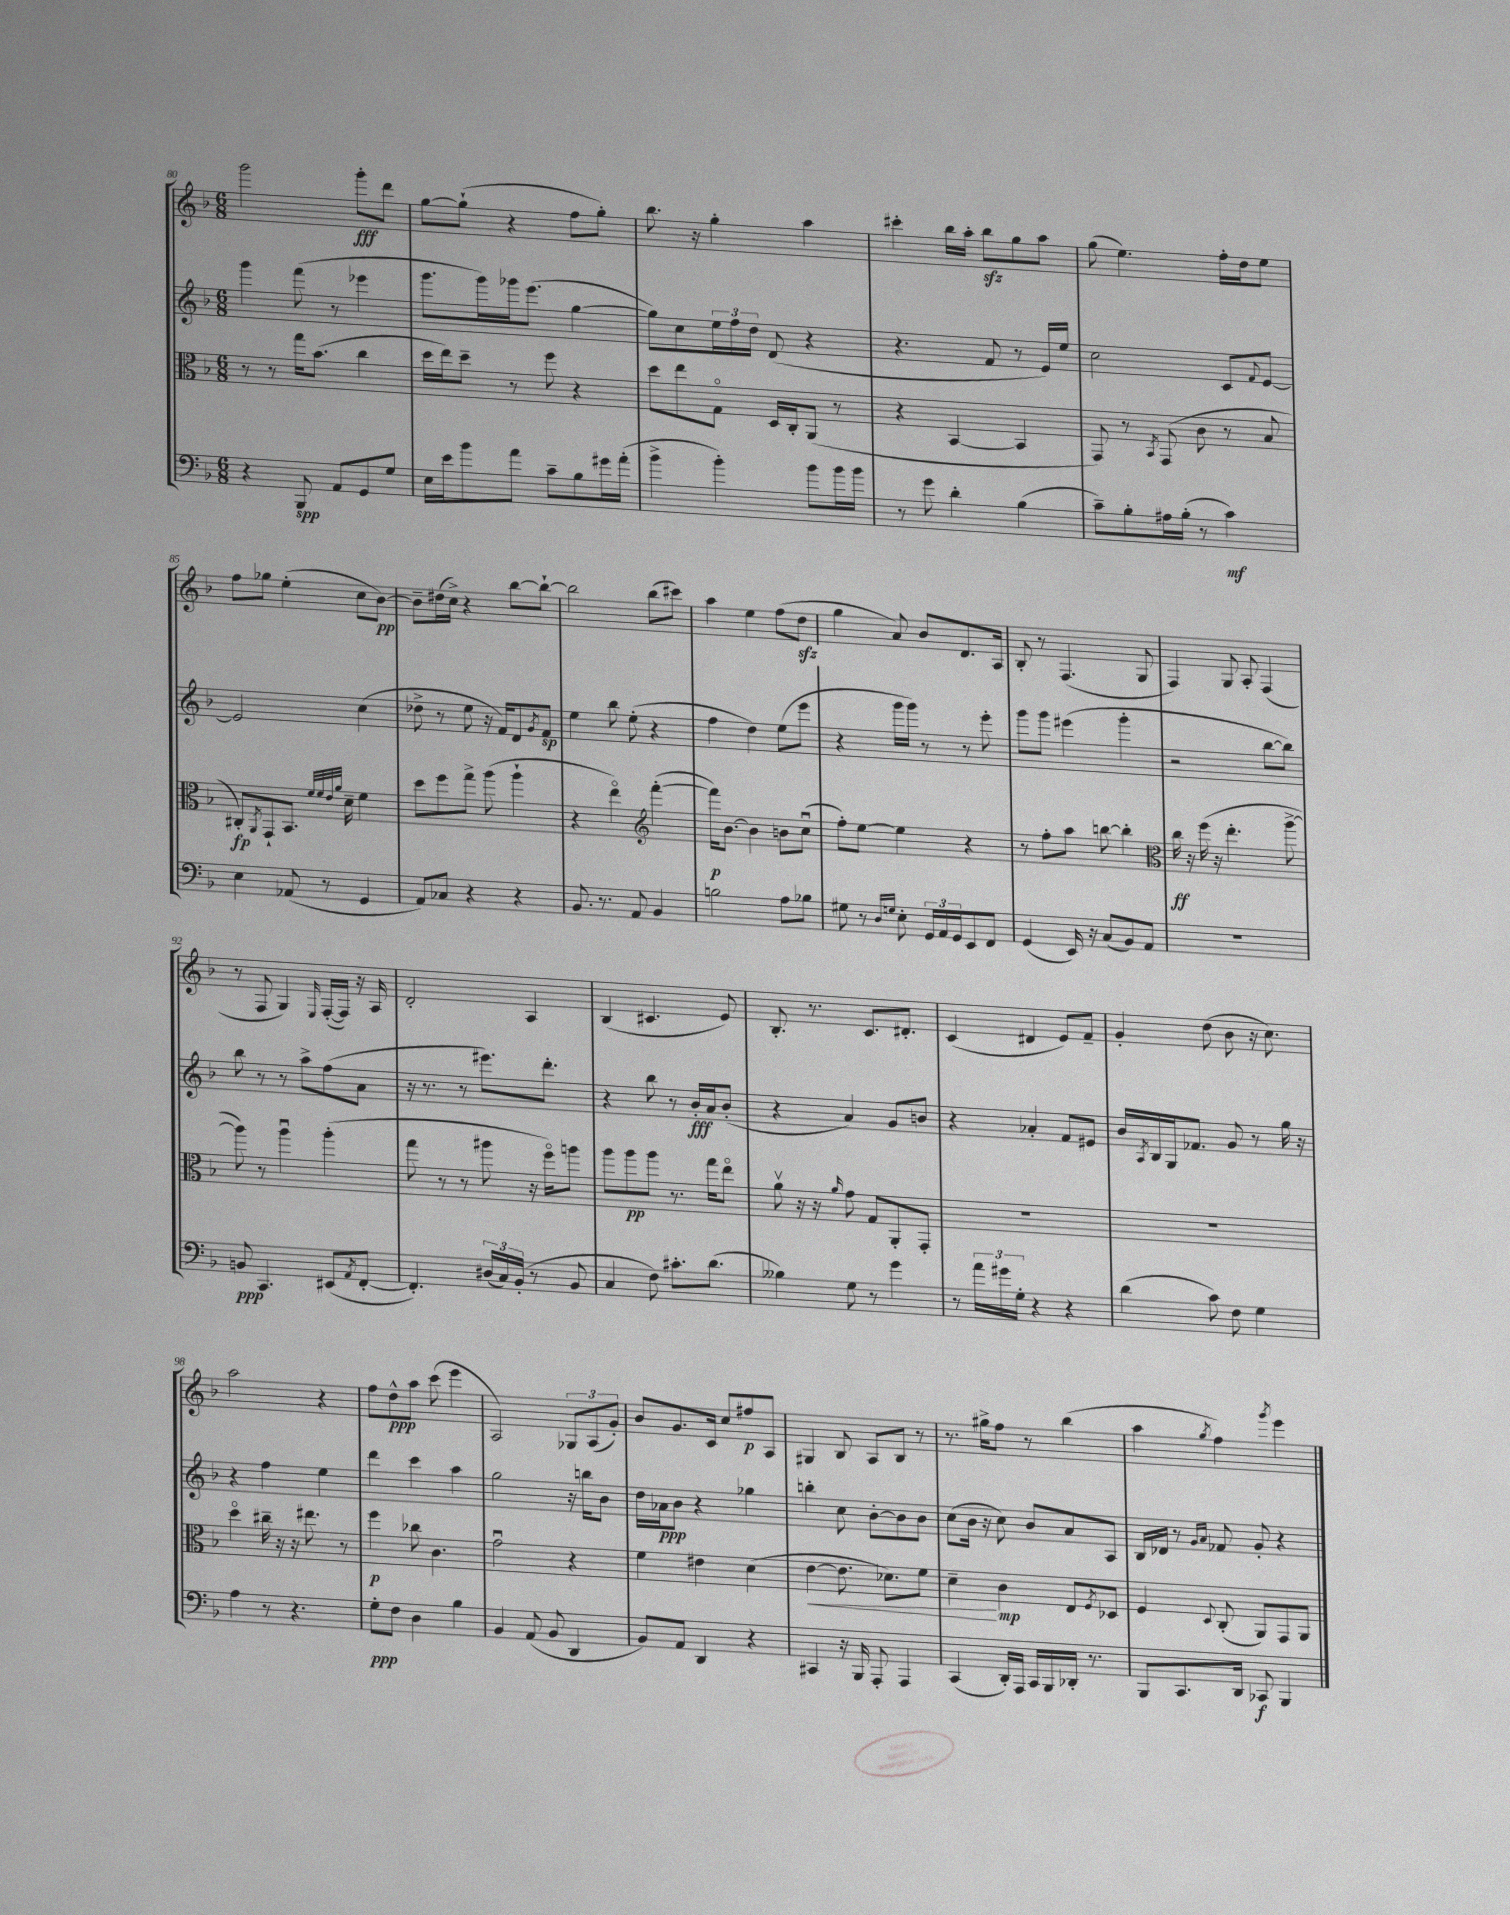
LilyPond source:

<<
\new StaffGroup <<
\new Staff = "s0" {
    \clef treble \key f \major \numericTimeSignature \time 6/8
    g'''2 g'''8-.\fff d'''8 |
    g''8~ g''8-!( r4 f''8 g''8-.) |
    bes''8. r16 g''4-. a''4 |
    cis'''4-. bes''16 a''16-. bes''8\sfz g''8 a''8 |
    g''8( e''4.) f''16-. d''16 e''8 |
    f''8 ges''8 e''4-.( c''8 bes'8~\pp) |
    bes'8-- dis''16( c''16->) r4 bes''8~ bes''8~-! |
    bes''2 bes''8( cis'''8) |
    a''4 e''4 f''8( d''8\sfz |
    g''4 a'8) bes'8 d'8. a16 |
    bes8-. r8 f4.( g8 |
    f4) g8 a8-. f4( |
    r8 f8 g4) \grace { e16 } f16~-.( f16) r16 a16 |
    d'2-. a4 |
    bes4( cis'4. e'8) |
    bes8.-. r8. c'8. dis'8.-. |
    c'4( dis'4 e'8) f'8-- |
    g'4-. d''8( bes'8 r16 c''8.) |
    a''2 r4 |
    f''8 d''8-^\ppp a''8 c'''8( e'''4 |
    a2) \tuplet 3/2 { ges8 a8( g'8-.) } |
    bes'8 g'8. c'16 c''8 fis''8\p a8 |
    gis4 bes8 a8 bes8 r8 |
    r8. gis''16-> f''8 r8 bes''4( |
    a''4 \acciaccatura { g''8 } f''4) \acciaccatura { g'''8 } e'''4 \bar "|." |
}
\new Staff = "s1" {
    \clef treble \key f \major \numericTimeSignature \time 6/8
    g'''4 f'''8( r8 ees'''4 |
    g'''8. g'''16) ges'''16 e'''8.( g''4~ |
    g''8) c''8 \tuplet 3/2 { e''16 f''16 d''16 } d'8( r4 |
    r4. f'8 r8 e'16) e''16 |
    c''2 c'8 \appoggiatura { f'8 } e'8~ |
    e'2 c''4( |
    des''8-> r8 e''8 r16 f'16) d'8 \acciaccatura { g'8 } f'8\sp |
    e''4 bes''8 e''8-.( r4 |
    f''4 d''4) e''8( e'''8 |
    r4 g'''16 g'''16) r8 r8 e'''8-. |
    g'''8 g'''8 eis'''4( g'''4-. |
    r2 bes''8~ bes''8) |
    bes''8 r8 r8 a''8-> f''8( a'8 |
    r16 r8. r8 eis'''8.) d'''8.-. |
    r4 bes''8 r8 bes'16-.\fff a'16 bes'8-.( |
    r4 a'4) g'8 b'8 |
    r4 aes'4-. f'8 eis'8 |
    bes'16 \acciaccatura { a8 } bes16 g16 fes'8. g'8 r8 g''16 r16 |
    r4 f''4 e''4 |
    d'''4 c'''4 a''4 |
    g''2 r16 b''16 bes'8 |
    d''16 aes'16\ppp bes'8 r4 ges''4 |
    b''4-. c''8 bes'8~-. bes'8 bes'8 |
    c''8( bes'16 r16 c''8) bes'8 a'8 a8 |
    bes16 des'16 r8 \grace { g'16 a'16 } fes'8 g'8-. r4 \bar "|." |
}
\new Staff = "s2" {
    \clef alto \key f \major \numericTimeSignature \time 6/8
    r8 r8 g''16 bes'8.( c''4 |
    d''16 e''16) d''8-- r8 f''8 r4 |
    d''8 e''8 g8\flageolet d16 c16-. a,8( r8 |
    r4 bes,4~ bes,4 |
    g,8) r8 \acciaccatura { bes,8 } g,8( c'8 r8 bes8 |
    cis8-.\fp) \acciaccatura { a,8 } g,8-! bes,8. \grace { f'32 f'32 e'32 a'32 } d'16-- f'4 |
    d''8 f''8 g''8-> a''8( a''4-! |
    r4 e''4\flageolet) \clef treble f'''4~-.( |
    f'''16\p) bes'8.~ bes'4 b'8 c''8\downbow( |
    f''8-.) e''8~ e''4 r4 |
    r8 f''8-. a''8 b''8~ b''4-. |
    \clef alto c''16\ff r16 f''16( r16 e''4.-. a''8~-> |
    a''8) r8 a''4\downbow a''4-.( |
    g''8 r8 r8 ais''8 r16 f''16\flageolet) a''8 |
    a''8 a''8\pp a''8 r8. g''16 e''8\flageolet |
    a'8\upbow r16 r16 \grace { a'16 } g'8 g8 a,8-. g,8-. |
    R2. |
    R2. |
    d''4\flageolet cis''16-- r16 r16 eis''8. r8 |
    f''4\p ces''8 c'4. |
    g'2\downbow r4 |
    f'4 eis'4 d'4( |
    e'4~\< e'8. des'8.) f'8 |
    d'4--\! c'4\mp e8 \acciaccatura { f8 } des8 |
    f4 \appoggiatura { d8 } c8-.( a,8) g,8 a,8 \bar "|." |
}
\new Staff = "s3" {
    \clef bass \key f \major \numericTimeSignature \time 6/8
    r4 bes,,8\spp a,8 g,8 g8 |
    e16 e'16 bes'8 a'8 c'8-- bes8 gis'16 a'16-.( |
    bes'4-> bes'4-.) bes'8 bes'16 bes'16 |
    r8 g'8 d'4-. bes4( |
    c'8--) bes8-. ais16 bes16-.( r8 c'4\mf) |
    e4 aes,8( r8 g,4 |
    a,8) ces8 r4 r4 |
    bes,8. r8. a,8 bes,4 |
    b2 a8 bes8 |
    gis8 r8 \grace { d16 g16 } e8-. \tuplet 3/2 { g,16 a,16 g,16 } e,8 f,8 |
    g,4( e,16) r16 c8( bes,8) a,8 |
    R2. |
    b,8\ppp c,4. eis,8( \acciaccatura { a,8 } f,8~-. |
    f,4.-.) \tuplet 3/2 { dis16( c16) bes,16-.( } r8 bes,8 |
    c4 f8) cis'8.-. d'8.( |
    beses4) g8 r8 g'4 |
    r8 \tuplet 3/2 { a'16 gis'16 g16-. } r4 r4 |
    d'4( c'8) f8 g4 |
    a4 r8 r4. |
    g8-.\ppp f8 d4 bes4 |
    bes,4 a,8( bes,8 d,4 |
    bes,8) a,8 d,4 r4 |
    cis,4 r16 bes,,16 a,,8-. a,,4 |
    c,4( d,16-.) a,,16 c,16 bes,,16 des,16-. r8. |
    bes,,8 c,8. d,16 ces,8\f bes,,4 \bar "|." |
}
>>
>>
\layout { \context { \Score currentBarNumber = #80 } }
